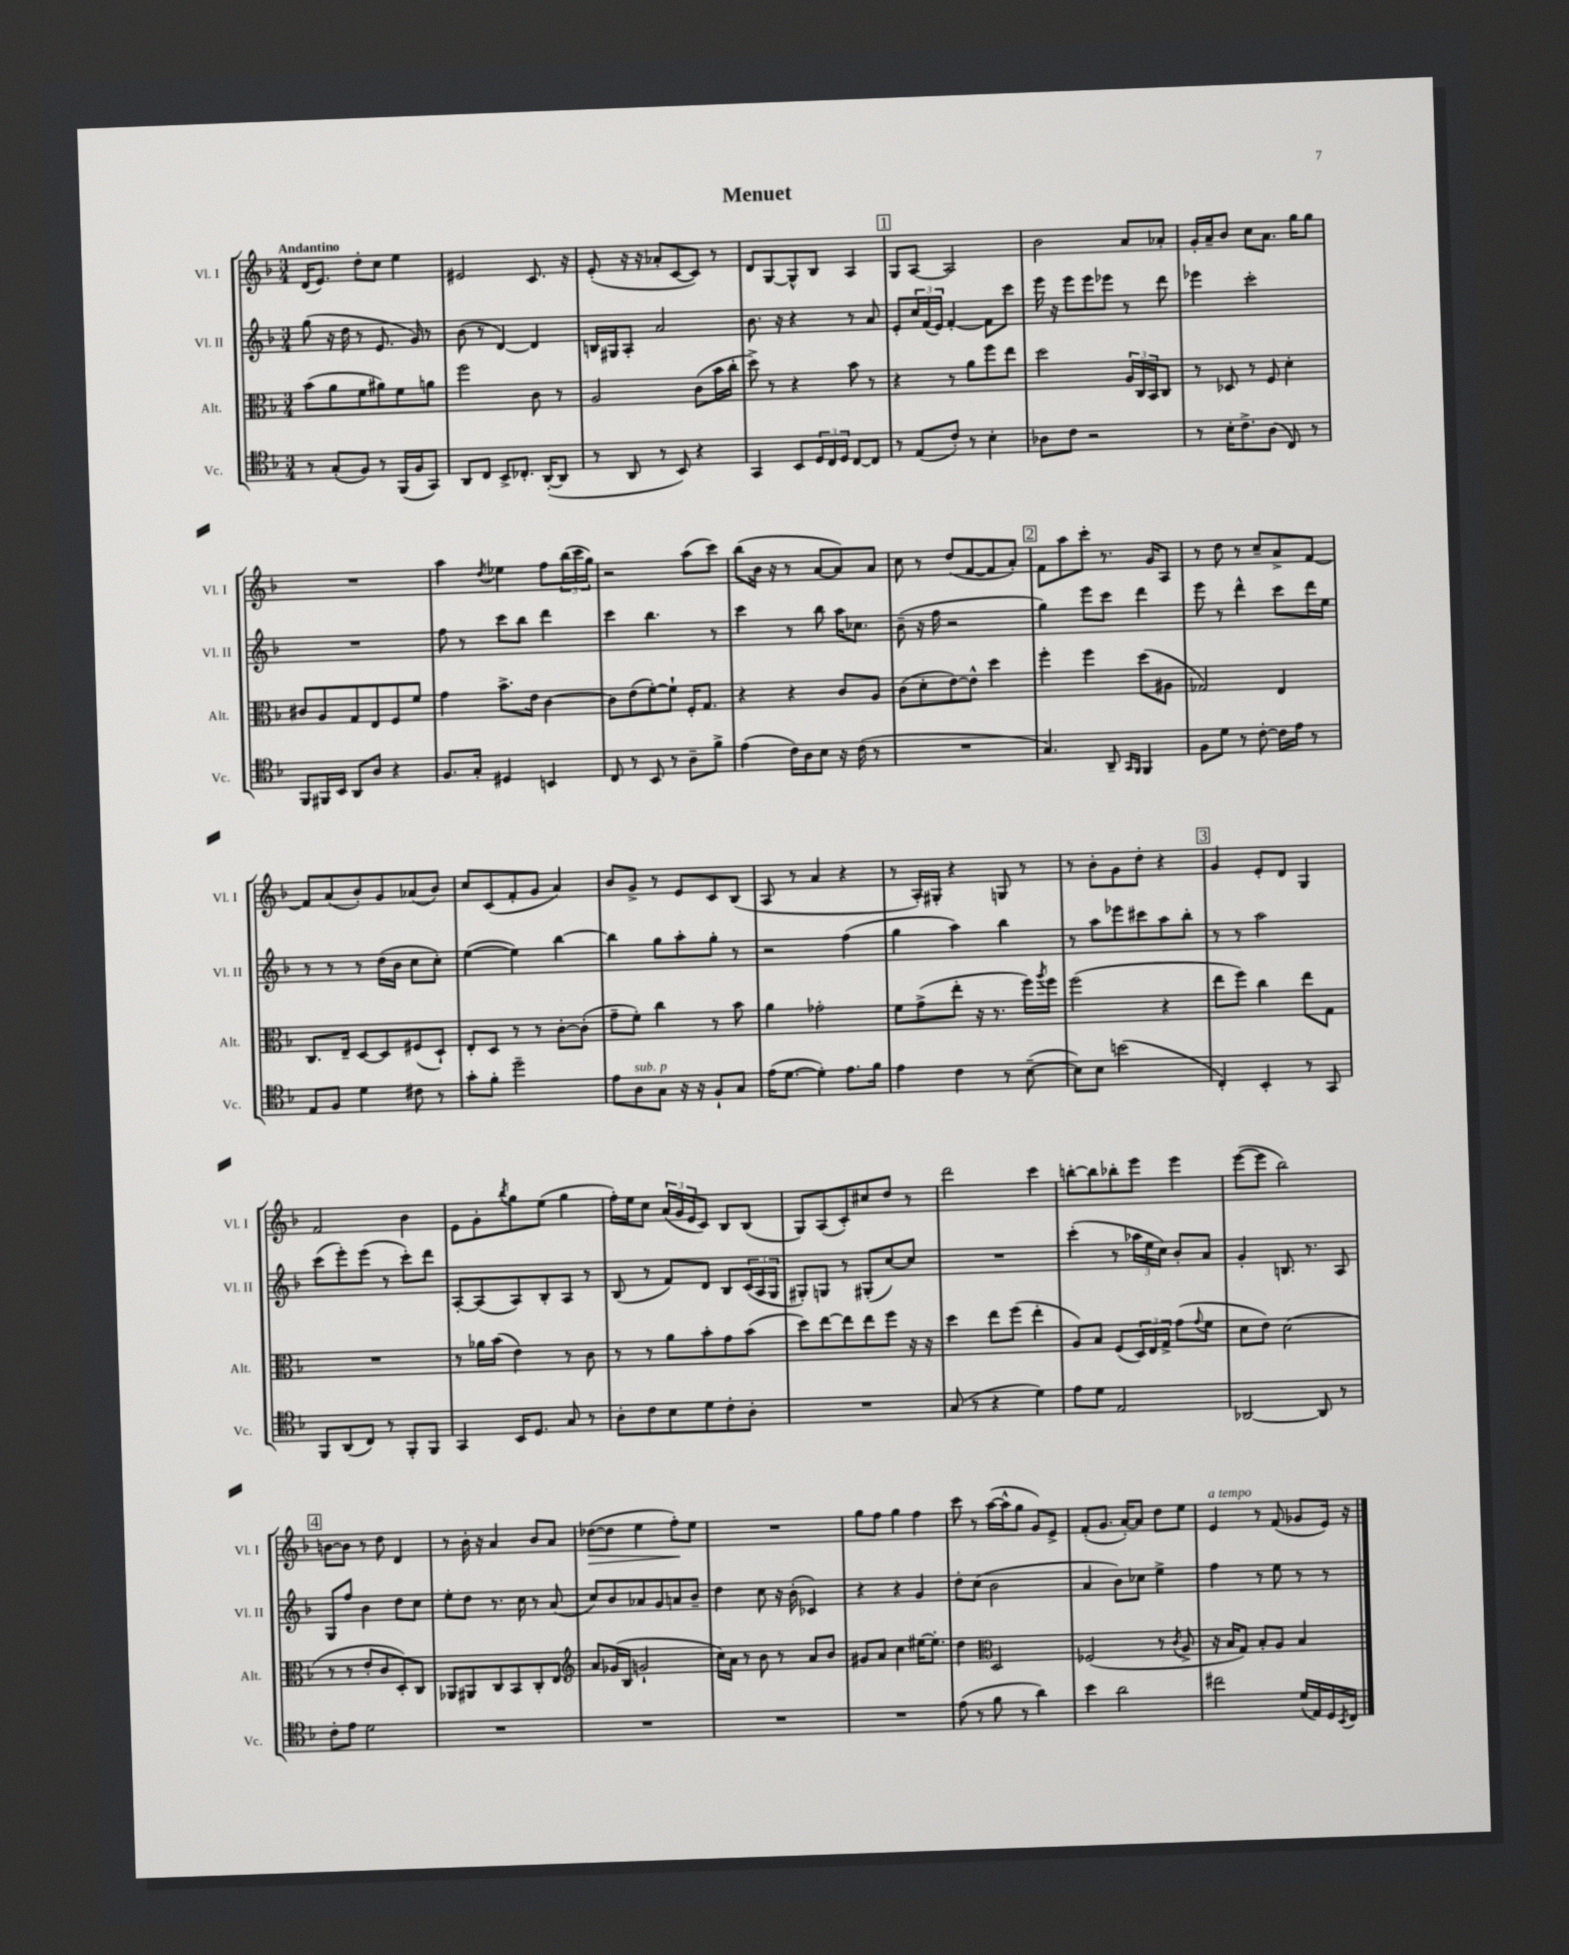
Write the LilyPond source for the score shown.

\header { title = "Menuet" }
<<
\new StaffGroup <<
\new Staff = "s0" \with { instrumentName = "Vl. I" shortInstrumentName = "Vl. I" } {
    \clef treble \key f \major \numericTimeSignature \time 3/4 \tempo "Andantino"
    d'16( e'8.) d''8-. c''8 e''4 |
    eis'2 c'8. r16 |
    e'8-.( r16 r16 aes'8-. c'8~ c'8) r8 |
    d'8 g8~ g8-^ bes8 a4 |
    \mark \markup { \box "1" } g8 a8~ a2 |
    bes'2 a'8 aes'8-. |
    g'16-. a'16-- bes'8 c''8 a'8. g''16 g''8 |
    R2. |
    a''4 \acciaccatura { d''8 } ees''4 f''8 \tuplet 3/2 { bes''16( c'''16 g''16) } |
    r2 a''8( c'''8) |
    bes''8( bes'16 r16 r8 a'8~ a'8) a'8 |
    c''8 r8 d''8( f'8~ f'8 a'8-.) |
    \mark \markup { \box "2" } f'8 a''8 c'''8-. r8. g'16 a8 |
    r8 d''8 r8 c''8-- a'8-> f'8~ |
    f'8 a'8( bes'8-.) g'8 aes'8( bes'8) |
    c''8 c'8( f'8-. g'8 a'4) |
    bes'8 g'8-> r8 e'8 c'8 bes8( |
    a8 r8 a'4 r4 |
    r8 a16-.) gis16-. r4 g8 r8 |
    r8 bes'8-. g'8 d''8-. r4 |
    \mark \markup { \box "3" } g'4 e'8-. d'8 g4 |
    f'2 bes'4 |
    e'8 g'8-. \acciaccatura { bes''8 } g''8 e''8( g''4 |
    f''16-.) e''16 c''8 \tuplet 3/2 { a'16( g'16 e'16 } c'8) bes8 bes8( |
    g8) a8( c'8-.) cis''8 d''8 r8 |
    d'''2 c'''4 |
    b''8~-. b''8 bes''8-. e'''8 e'''4 |
    e'''8~( e'''8 bes''2) |
    \mark \markup { \box "4" } b'8~ b'8 r8 d''8 d'4 |
    r8 bes'16-. r16 a'4 bes'8 a'8 |
    des''8~\>( des''8 e''4 f''8-.\!) e''8 |
    R2. |
    g''8 f''8 g''4 f''4 |
    c'''8 r8 a''16~( a''16-^ g''8 g'8) e'8-> |
    f'8-.( g'8. a'16~-.) a'8 d''8 e''8 |
    e'4^\markup { \italic "a tempo" } r8 f'8( ges'8 e'16) r16 \bar "|." |
}
\new Staff = "s1" \with { instrumentName = "Vl. II" shortInstrumentName = "Vl. II" } {
    \clef treble \key f \major \numericTimeSignature \time 3/4
    g''8( r16 d''16 r8 e'8. g'16) r8 |
    bes'8( r8 d'4~) d'4 |
    b16 gis16 a8-. a'2 |
    bes'8. r16 r4 r8 a'8 |
    \mark \markup { \box "1" } e'8-. \tuplet 3/2 { c''16 f'16( e'16) } f'4~-. f'8 c'''8 |
    e'''16 r16 e'''8 e'''8 ees'''8 r8 d'''8 |
    ees'''4 c'''2-. |
    R2. |
    f''8 r8 c'''8 bes''8 d'''4 |
    c'''4 bes''4. r8 |
    c'''4 r8 bes''8 a''16 ces''8. |
    bes'8--( r16 f''16 r2 |
    \mark \markup { \box "2" } g''4) e'''8 c'''8 d'''4 |
    e'''8 r8 d'''4-^ c'''8 d'''16 e''16 |
    r8 r8 r8 d''16( bes'16 c''8 c''8-.) |
    e''4~( e''4) bes''4~ |
    bes''4 g''8 a''8-. g''8-. r8 |
    r2 f''4( |
    g''4 a''4) bes''4 |
    r8 a''8 ees'''8 cis'''8 a''8 bes''8-. |
    \mark \markup { \box "3" } r8 r8 a''2 |
    c'''8( e'''8-.) e'''8( r8 c'''8-.) d'''8 |
    a8~-. a8( a8) bes8-. a8 r8 |
    bes8( r8 f'8) d'8 bes8 \tuplet 3/2 { c'16( a16 g16 } |
    gis8-.) g8 r8 gis8-.( c''8~) c''8 |
    R2. |
    c'''4-.( r8 \tuplet 3/2 { aes''16 e''16 c''16) } bes'8-. a'8 |
    g'4-. b8. r8. a8 |
    \mark \markup { \box "4" } g8 f''8 bes'4 d''8 c''8 |
    e''8-. d''8 r8. c''16 r8 a'8( |
    c''8) bes'8 aes'8 g'8 a'8 bes'8-- |
    d''4 c''8 r16 bes'16-.( ces'4) |
    r4 r4 g'4 |
    d''8-. c''8( bes'2 |
    a'4 bes'8) ces''8 e''4-> |
    f''4 r8 e''8 r8 r8 \bar "|." |
}
\new Staff = "s2" \with { instrumentName = "Alt." shortInstrumentName = "Alt." } {
    \clef alto \key f \major \numericTimeSignature \time 3/4
    bes'8( a'8 f'8 ais'8) f'8 a'8 |
    f''2 c'8 r8 |
    a2 c'8( bes'16 c''16-. |
    d''8->) r8 r4 bes'8 r8 |
    \mark \markup { \box "1" } r4 r8 a'8 f''8 e''8 |
    d''2 \tuplet 3/2 { a16 c16 bes,16 } c8 |
    r8 des8 r8 f8 d'4-. |
    cis'8 a8 g8 e8 f8 f'8 |
    g'4 bes'8.-> e'16 c'4~ |
    c'8 e'8( f'8~-.) f'8-! f16-. g8. |
    r4 r4 c'8 a8 |
    c'8( d'8-. e'8~) e'8-^ d''4 |
    \mark \markup { \box "2" } f''4-. f''4 d''8( ais8 |
    ges2) e4 |
    c8. e16-- d8~ d8 fis8( d8-!) |
    e8-. d8 r8 r8 c'8~-. c'8-.( |
    g'8-- f'8-.) c''4 r8 bes'8 |
    a'4 ges'2-. |
    f'8 g'8->( e''8-. r16 r8. f''16) \acciaccatura { a''8 } f''16 |
    f''2( r4 |
    \mark \markup { \box "3" } e''8 f''8) c''4 e''8 g8 |
    R2. |
    r8 aes'16 bes'16( e'4) r8 c'8 |
    r8 r8 a'8 bes'8-. g'8 bes'8( |
    d''8) e''8~ e''8 e''8 f''8 r16 r16 |
    d''4 e''8 f''8( e''4-. |
    a8) bes8 f8( \tuplet 3/2 { d16) e16 g16-> } g'8( \appoggiatura { g'8 } f'8 |
    d'8 e'8) d'2( |
    \mark \markup { \box "4" } r8 r8 e'8-. c'8 d8-.) c8 |
    aes,8 ais,8 c8 bes,8 c8-. e8 |
    \clef treble a'8 ges'16( bes16 g'2-! |
    c''16) a'16 r8 bes'8 r8 a'8 bes'8 |
    gis'8 a'8 c''4 eis''16~ eis''8.-. |
    d''4 \clef alto d2 |
    fes2( r8 \acciaccatura { c'8 } a8-> |
    r16 bes16 g8) bes8-. a8 bes4 \bar "|." |
}
\new Staff = "s3" \with { instrumentName = "Vc." shortInstrumentName = "Vc." } {
    \clef tenor \key f \major \numericTimeSignature \time 3/4
    r8 g8-.( f8) r8 f,16( f16 g,8) |
    a,8 c8 bes,8-> ces8.-. a,16~-.( a,8 |
    r8 a,8 r8 bes,8) r4 |
    g,4 bes,8 \tuplet 3/2 { d16 c16 d16 } c8~ c8 |
    \mark \markup { \box "1" } r8 e8( c'8-.) r8 bes4-. |
    aes8 c'8 r2 |
    r8 bes16-. c'8.-> a8( c8) r8 |
    f,8 fis,16 bes,16 a,8 a8 r4 |
    f8. g16-. dis4 b,4 |
    c8 r8 bes,8 r8 a8-- f'8-> |
    e'4( c'16) a16 bes8 r16 c'16( r8 |
    R2. |
    \mark \markup { \box "2" } g4.) a,8-- \grace { g,16 f,16 } f,4 |
    f8 d'8 r8 c'8~-. c'16 e'16 r8 |
    e8 f8 d'4 cis'8 r8 |
    g'8-. f'8-. d''2-- |
    e'8 a8^\markup { \italic "sub. p" } g8 r16 r16 f8-! g8 |
    e'16( d'8.~ d'4-.) e'8. f'16 |
    e'4 c'4 r8 bes8~--( |
    bes8) bes8 b'2( |
    \mark \markup { \box "3" } c4-.) bes,4-. r8 g,8 |
    f,8 a,8( c8) r8 f,8-. f,8 |
    g,4 bes,16 d8. g8 r8 |
    a8-. c'8 bes8 d'8 c'8-. a8-. |
    R2. |
    g8( r8 r4 d'4) |
    e'8 d'8 e2 |
    aes,2~ aes,8 r8 |
    \mark \markup { \box "4" } c'8-. e'8 d'2 |
    R2. |
    R2. |
    R2. |
    R2. |
    e'8( r8 f'8 r8 a'4) |
    bes'4 a'2 |
    cis''2 d'16( e16) d16 \acciaccatura { bes,8 } c16 \bar "|." |
}
>>
>>
\layout { \context { \Score \remove "Bar_number_engraver" } }
